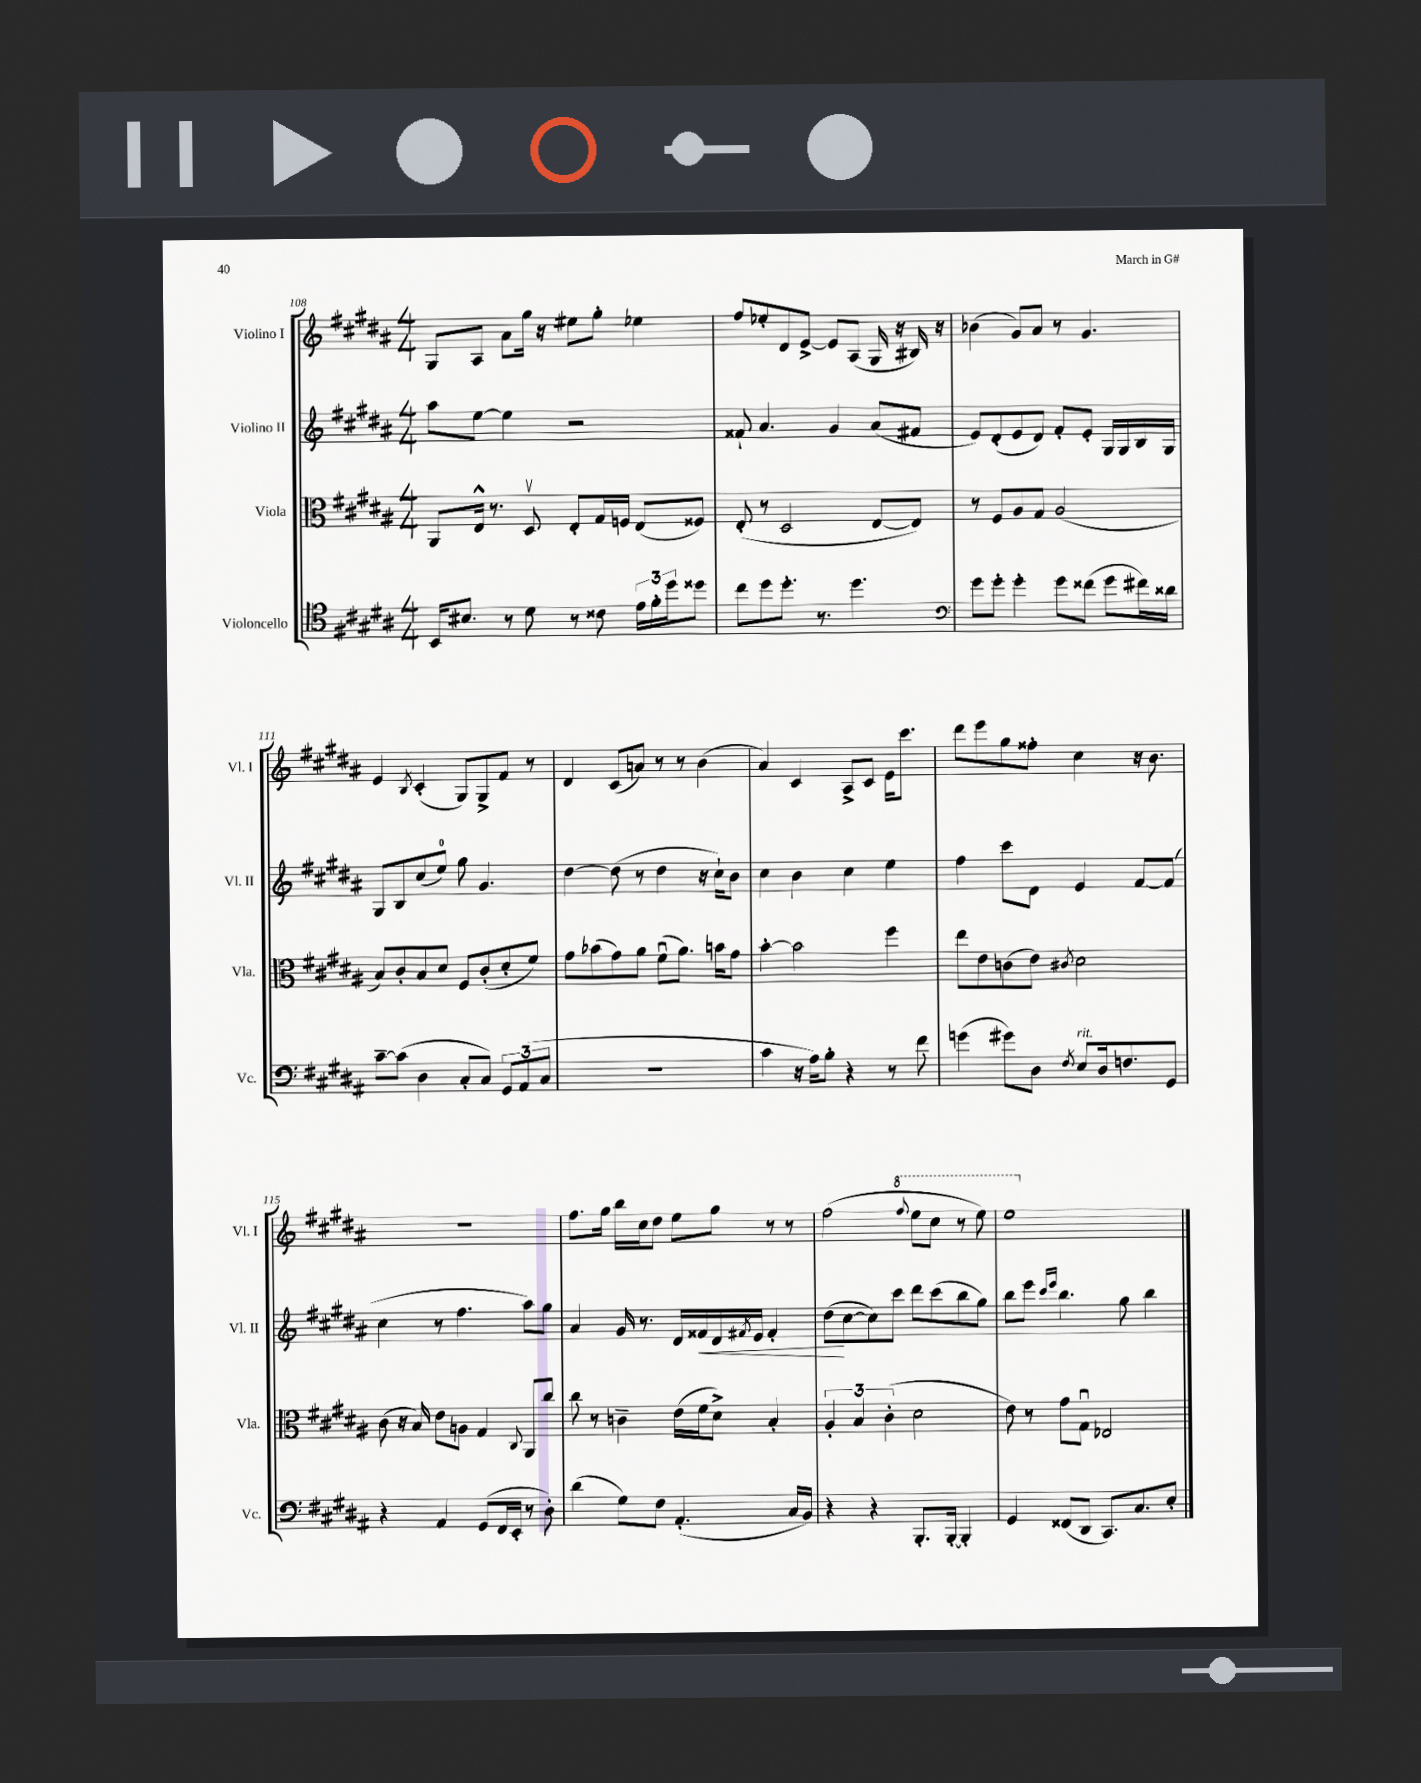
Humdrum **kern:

**kern	**kern	**kern	**kern
*staff4	*staff3	*staff2	*staff1
*clefC4	*clefC3	*clefG2	*clefG2
*k[f#c#g#d#a#]	*k[f#c#g#d#a#]	*k[f#c#g#d#a#]	*k[f#c#g#d#a#]
*M4/4	*M4/4	*M4/4	*M4/4
16BB	8AA#	8aa#	8G#
8.B#	.	.	.
.	16E^^	[8ee	8A#
.	8.r	.	.
8r	.	4ee]	8a#
8d#	8D#v	.	16gg#
.	.	.	16r
8r	8E'	2r	8ee#
8c##	16G#	.	8gg#'
.	16F	.	.
24e	(8E	.	4ee-
24f#'	.	.	.
24dd#	.	.	.
8dd##	8F##)	.	.
=	=	=	=
8cc#	(8E'	8f##`	8ff#
8dd#	8r	4.a#	8ee-'
8.dd#'	2D#	.	8d#
.	.	.	[8e^
8.r	.	.	.
.	.	4g#	8e]
4.dd#	.	.	(8A#
.	[8E	(8a#	16G#
.	.	.	16r
.	8E])	8f#	16B#)
.	.	.	16r
=	=	=	=
*clefF4	*	*	*
8g#	8r	8e)	(4b-
8g#'	8F#	(8d#'	.
4g#'	8A#	8e	8g#)
.	8G#	8d#)	8a#
8g#	(2A#	8f#'	8r
(8f##	.	8e'	4.g#
8g#	.	16G#	.
.	.	16G#	.
16f#)	.	16B	.
16d##	.	16G#	.
=	=	=	=
[8c#~	8B)	8G#	4e
(8c#]	8c#'	8B	.
.	.	.	8qB
4D#	8B	(8cc#	(4c#'
.	8d#	8ee)	.
8C#'	8F#	8gg#	8G#)
8C#)	(8c#'	4.g#	8G#^
12GG#	8d#'	.	8f#
(12AA#	.	.	.
.	8f#)	.	8r
12C#	.	.	.
=	=	=	=
1r	8g#	[4dd#	4d#
.	(8b-	.	.
.	8g#)	(8dd#]	(8c#
.	8a#	8r	8a)
.	(8f#u	4dd#	8r
.	8.a#)	.	8r
.	.	16r	(4b
.	16b	16cc#`)	.
.	8g#	8b	.
=	=	=	=
4c#	[4b'	4cc#	4a#)
16r	2b]	4b	4c#
16A#)	.	.	.
8B'	.	.	.
4r	.	4cc#	8A#^
.	.	.	8c#
8r	4ff#	4ee	16e
.	.	.	8.ccc#
8f#	.	.	.
=	=	=	=
(4g	8ee	4ff#	8ddd#
.	8e	.	8eee
8g#)	(8c	8ccc#	8gg#
8D#	8e)	8d#	8ff##'
8qF#	8qc#	.	.
8E	2d#	4e	4cc#
16D#	.	.	.
8.F	.	.	.
.	.	[8f#	16r
.	.	.	8.b
8GG#	.	(8f#]	.
=	=	=	=
4r	(8c#	4cc#	1r
.	16r	.	.
.	16B)	.	.
4AA#	8e	8r	.
.	8A	4.ff#	.
(8GG#	4G#	.	.
16FF#	.	.	.
16EE'	.	.	.
.	8qqC#	.	.
8r	8AA#	8aa#)	.
8D#')	8cc#	8gg#	.
=	=	=	=
(4d#	8cc#	4a#	8.ff#
.	8r	.	.
.	.	.	16gg#
8G#)	4c~	16g#	16bb
.	.	8.r	16cc#
8F#	.	.	8dd#
(4.AA#'	(16e	16d#	8ee
.	16f#	16f##	.
.	8d#^)	16d#	8gg#
.	.	8qf#	.
.	.	16e	.
.	4B'	4f#'	8r
16C#	.	.	8r
16BB)	.	.	.
=	=	=	=
4r	6A#'	(8dd#	(2ff#
.	.	[8cc#	.
.	6B	.	.
4r	.	8cc#])	.
.	(6c#'	.	.
.	.	8ccc#	.
.	.	.	8qqfff#
8.BBB'	2d#	8ddd#	8eee
.	.	(8ccc#	8ccc#
[16BBB'	.	.	.
4BBB']	.	8bb	8r
.	.	8gg#)	8eee)
=	=	=	=
4GG#	8e)	8bb	1eee
.	8r	8eee	.
.	.	16qqccc#	.
.	.	16qqeee	.
(8FF##	8g#	4.bb	.
8DD#	8G#u	.	.
8.CC#)	2E-	.	.
.	.	8gg#	.
8.C#	.	.	.
.	.	4bb	.
8E'	.	.	.
==	==	==	==
*-	*-	*-	*-
